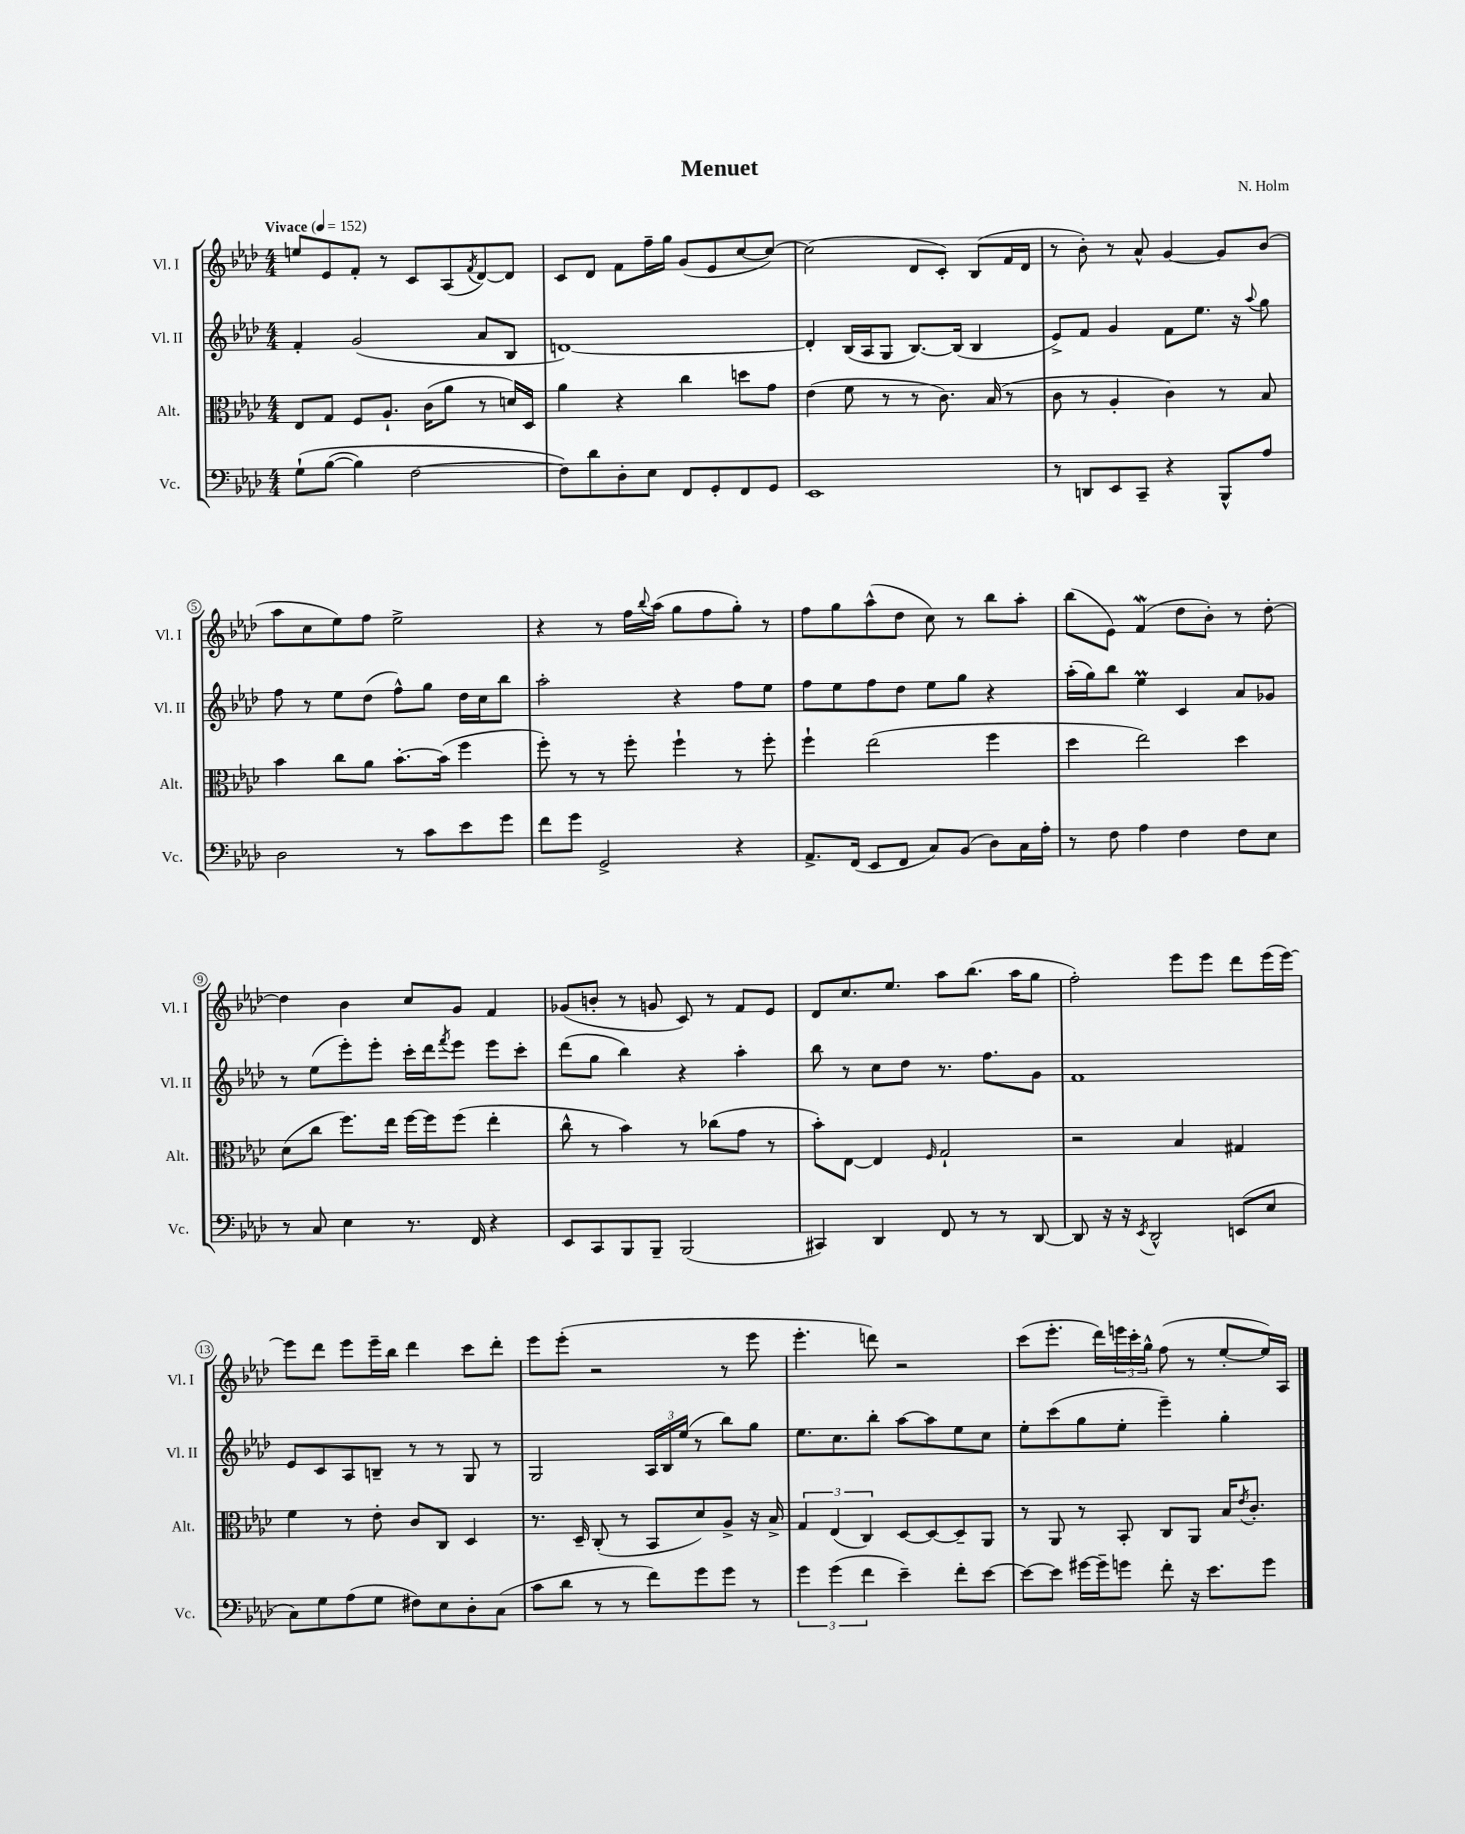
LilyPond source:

\header { title = "Menuet" composer = "N. Holm" }
<<
\new StaffGroup <<
\new Staff = "s0" \with { instrumentName = "Vl. I" shortInstrumentName = "Vl. I" } {
    \clef treble \key aes \major \numericTimeSignature \time 4/4 \tempo "Vivace" 4 = 152
    e''8 ees'8 f'8-. r8 c'8 aes8( \acciaccatura { f'8 } des'8~) des'8 |
    c'8 des'8 f'8 f''16-- g''16 g'8( ees'8 c''8~ c''8~) |
    c''2( des'8 c'8-.) bes8( f'16 des'16 |
    r8 bes'8-.) r8 aes'8-^ g'4~ g'8 bes'8( |
    aes''8 c''8 ees''8) f''8 ees''2-> |
    r4 r8 f''16 \appoggiatura { bes''8 } aes''16( g''8 f''8 g''8-.) r8 |
    f''8 g''8 aes''8-^( des''8 c''8) r8 bes''8 aes''8-. |
    bes''8( ees'8) f'4\mordent( des''8 bes'8-.) r8 des''8~-. |
    des''4 bes'4 c''8 g'8 f'4 |
    ges'8( b'8-. r8 g'8 c'8) r8 f'8 ees'8 |
    des'8 c''8. ees''8. aes''8 bes''8.( aes''16 g''8 |
    f''2-.) ees'''8 ees'''8 des'''8 ees'''16( ees'''16~) |
    ees'''8 des'''8 ees'''8 ees'''16-- bes''16 des'''4 c'''8 des'''8-. |
    ees'''8 ees'''8-.( r2 r8 ees'''8 |
    ees'''4.-. d'''8) r2 |
    c'''8( ees'''8.-. des'''16) \tuplet 3/2 { e'''16 c'''16-. g''16-^ } f''8( r8 ees''8~-. ees''16) aes16 \bar "|." |
}
\new Staff = "s1" \with { instrumentName = "Vl. II" shortInstrumentName = "Vl. II" } {
    \clef treble \key aes \major \numericTimeSignature \time 4/4
    f'4-. g'2( aes'8 bes8 |
    d'1~) |
    d'4-. bes16( aes16 g8 bes8.~) bes16( bes4 |
    ees'8->) f'8 g'4 f'8 ees''8. r16 \appoggiatura { aes''8 } g''8 |
    f''8 r8 ees''8 des''8( f''8-^) g''8 des''16 c''16 bes''8 |
    aes''2-. r4 f''8 ees''8 |
    f''8 ees''8 f''8 des''8 ees''8 g''8 r4 |
    aes''16-.( g''16) bes''8 ees''4\prall c'4 aes'8 ges'8 |
    r8 ees''8( ees'''8-.) ees'''8-. c'''16-. des'''16 \acciaccatura { f'''8 } ees'''8 ees'''8 c'''8-. |
    des'''8( g''8 bes''4) r4 aes''4-. |
    bes''8 r8 c''8 des''8 r8. f''8. g'8 |
    f'1 |
    ees'8 c'8 aes8 b8-- r8 r8 g8 r8 |
    g2 \tuplet 3/2 { aes16 bes16 ees''16( } r8 bes''8) g''8 |
    ees''8. c''8. bes''8-. aes''8~ aes''8 ees''8 c''8 |
    ees''8-. c'''8( g''8 ees''8-. ees'''4--) g''4-. \bar "|." |
}
\new Staff = "s2" \with { instrumentName = "Alt." shortInstrumentName = "Alt." } {
    \clef alto \key aes \major \numericTimeSignature \time 4/4
    ees8 g8 f8 aes8.-! c'16( aes'8 r8 d'16) des16 |
    aes'4 r4 c''4 d''8 g'8 |
    ees'4( f'8 r8 r8 c'8.) bes16( r8 |
    c'8 r8 aes4-. c'4) r8 bes8 |
    bes'4 c''8 aes'8 bes'8.~-. bes'16( f''4 |
    f''8-.) r8 r8 f''8-. f''4-! r8 f''8-. |
    f''4-! ees''2( f''4 |
    des''4 ees''2) des''4 |
    des'8( c''8 f''8.) ees''16 f''16~ f''16 f''8( ees''4-. |
    c''8-^ r8 bes'4) r8 ces''8( g'8 r8 |
    bes'8-.) ees8~ ees4 \grace { f16 } g2-! |
    r2 bes4 gis4 |
    f'4 r8 ees'8-. c'8 c8 des4 |
    r8. des16-- c8-.( r8 bes,8 des'8) aes8-> r16 bes16-> |
    \tuplet 3/2 { g4 ees4( c4) } des8~ des8~ des8-- aes,8 |
    r8 aes,8 r8 bes,8-. c8 aes,8 bes16 \acciaccatura { ees'8 } c'8.-. \bar "|." |
}
\new Staff = "s3" \with { instrumentName = "Vc." shortInstrumentName = "Vc." } {
    \clef bass \key aes \major \numericTimeSignature \time 4/4
    g8-!\( bes8~( bes4) f2~ |
    f8\) des'8 des8-. ees8 f,8 g,8-. f,8 g,8 |
    ees,1 |
    r8 d,8 ees,8 c,8-- r4 bes,,8-^ aes8 |
    des2 r8 c'8 ees'8 g'8 |
    f'8 g'8 g,2-> r4 |
    aes,8.-> f,16( ees,8 f,8 c8) bes,8( des8) c16 aes16-. |
    r8 f8 aes4 f4 f8 ees8 |
    r8 c8 ees4 r8. f,16 r4 |
    ees,8 c,8 bes,,8 bes,,8-- bes,,2( |
    cis,4) des,4 f,8 r8 r8 des,8~ |
    des,8 r16 r16 \acciaccatura { ees,8 } des,2-^ e,8( ees8 |
    c8) g8 aes8( g8 fis8) ees8 des8-. c8( |
    c'8 des'8 r8 r8 f'8) g'8 g'8 r8 |
    \tuplet 3/2 { g'4 g'4( f'4 } ees'4--) f'8-. ees'8~ |
    ees'8~ ees'8 gis'16~ gis'16-- g'8 f'8-. r16 ees'8. g'8 \bar "|." |
}
>>
>>
\layout { \context { \Score \override BarNumber.stencil = #(make-stencil-circler 0.1 0.3 ly:text-interface::print) } }
